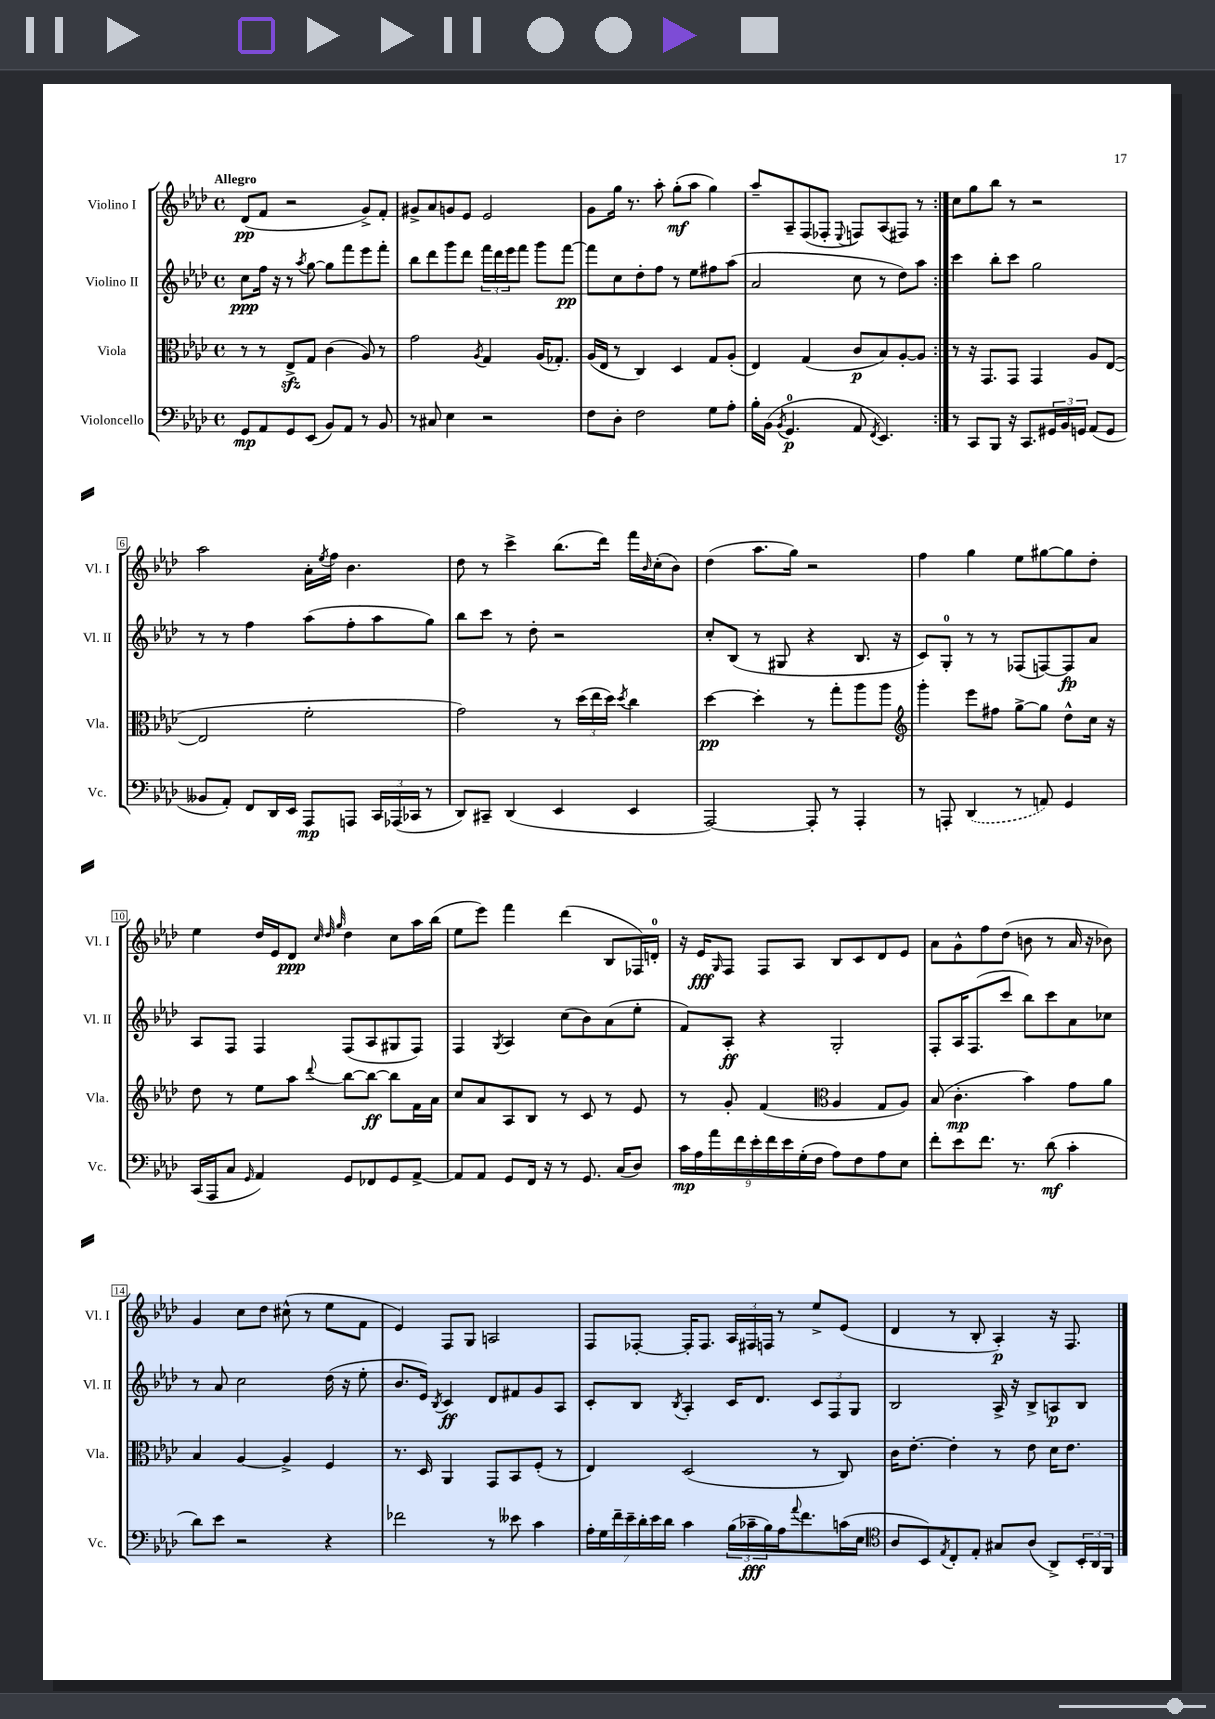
<<
\new StaffGroup <<
\new Staff = "s0" \with { instrumentName = "Violino I" shortInstrumentName = "Vl. I" } {
    \clef treble \key aes \major \defaultTimeSignature \time 4/4 \tempo "Allegro"
    \repeat volta 2 { des'8\pp( f'8 r2 g'8->) f'8-. |
    gis'8-> aes'8 g'8 ees'8 ees'2 |
    g'8 g''16 r8. aes''8-. g''8-.\mf( aes''8 g''4) |
    aes''8-- aes8-- f8( fes8-. \appoggiatura { ees8 } f8) aes8( fis8) r8 | }
    c''8 g''8 bes''8 r8 r2 |
    aes''2 aes'16-. \acciaccatura { ees''8 } f''16 bes'4. |
    des''8 r8 c'''4-> bes''8.( des'''16) f'''16 \grace { bes'16 } c''16-.( bes'8) |
    des''4( aes''8. g''16) r2 |
    f''4 g''4 ees''8 gis''8~ gis''8 des''8-. |
    ees''4 des''16 ees'16 des'8\ppp \grace { c''32 des''32 g''32 } des''4 c''8 aes''16 bes''16( |
    ees''8 ees'''8) f'''4 des'''4( bes8 fes16) d'16-0-. |
    r16 ees'16\fff \grace { g16 } f8 f8 aes8 bes8 c'8 des'8 ees'8 |
    aes'8 g'8-^ f''8 des''8( b'8 r8 aes'16 r16 bes'8) |
    g'4 c''8 des''8 cis''8-^( r8 ees''8 f'8 |
    ees'4) f8 g8 a2 |
    f8 fes8~-. fes16-. fes8. \tuplet 3/2 { aes16 fis16 f16 } r8 ees''8-> ees'8( |
    des'4 r8 bes8-. aes4-.\p) r16 f8. \bar "|." |
}
\new Staff = "s1" \with { instrumentName = "Violino II" shortInstrumentName = "Vl. II" } {
    \clef treble \key aes \major \defaultTimeSignature \time 4/4
    \repeat volta 2 { c''8\ppp f''16 r16 r8 \acciaccatura { aes''8 } g''8~ g''8 f'''8 ees'''8 f'''8-. |
    bes''8 des'''8 g'''8 des'''8 \tuplet 3/2 { f'''16 des'''16 ees'''16 } f'''8 g'''8 f'''8~\pp |
    f'''8 c''8 des''8-. f''8 r8 ees''8 fis''8 aes''8( |
    aes'2 c''8 r8 des''8) aes''8 | }
    c'''4 bes''8-. c'''8 g''2 |
    r8 r8 f''4 aes''8( f''8-. aes''8 g''8) |
    bes''8 c'''8 r8 des''8-. r2 |
    c''8-. bes8( r8 gis8 r4 bes8. r16 |
    c'8) g8-0-. r8 r8 fes8( f8~) f8\fp aes'8 |
    aes8 f8 f4 f8( aes8 gis8 f8) |
    f4 \acciaccatura { g8 } aes4 c''8( bes'8) aes'8( ees''8-. |
    f'8) aes8-.\ff r4 g2-. |
    f8-. aes16 f8.( c'''8 bes''8) c'''8 aes'8 ces''8 |
    r8 aes'8 c''2 des''16( r16 ees''8-. |
    bes'8. ees'16) \acciaccatura { bes8 } c'4\ff des'8 fis'8 g'8 aes8 |
    c'8-. bes8 \acciaccatura { bes8 } aes4-. c'16 des'8. \tuplet 3/2 { c'8 f8 g8 } |
    bes2 aes16-> r16 bes8-> a8\p bes8 \bar "|." |
}
\new Staff = "s2" \with { instrumentName = "Viola" shortInstrumentName = "Vla." } {
    \clef alto \key aes \major \defaultTimeSignature \time 4/4
    \repeat volta 2 { r8 r8 ees8->\sfz g8 c'4( aes8) r8 |
    g'2 \acciaccatura { aes8 } g4 aes16( ges8.-.) |
    aes16( ees16 r8 c4) des4 g8 aes8-.( |
    ees4) g4( c'8\p bes8) aes8~-. aes8 | }
    r8 r16 g,8. g,8 g,4 aes8 ees8~( |
    ees2 f'2-. |
    g'2) r8 \tuplet 3/2 { des''16( ees''16 des''16) } \acciaccatura { des''8 } c''4 |
    des''4~\pp des''4-. r8 g''8-. aes''8 aes''8 |
    \clef treble g'''4-. ees'''8 fis''8 g''8~-> g''8 des''8-^ c''16 r16 |
    des''8 r8 ees''8 aes''8 \appoggiatura { des'''8 } bes''8~ bes''8~\ff bes''8 f'16 aes'16 |
    c''8 aes'8 aes8 bes8 r8 c'8 r8 ees'8 |
    r8 g'8-. f'4( \clef alto aes4 g8 aes8) |
    bes8( c'4.-.\mp bes'4) g'8 aes'8 |
    bes4 aes4~ aes4-> f4 |
    r8. des16 aes,4 g,8 bes,8 f8-.( r8 |
    ees4) des2( r8 c8) |
    c'16 ees'8.~-. ees'4-. r8 ees'8 des'16 ees'8. \bar "|." |
}
\new Staff = "s3" \with { instrumentName = "Violoncello" shortInstrumentName = "Vc." } {
    \clef bass \key aes \major \defaultTimeSignature \time 4/4
    \repeat volta 2 { g,8\mp aes,8 g,8 ees,8( bes,8) aes,8 r8 bes,8 |
    r8 cis8 ees4 r2 |
    f8 des8-. f2 g8 aes8-. |
    bes16-. bes,16( \acciaccatura { bes,8 } g,4.-0\p aes,8 \acciaccatura { f,8 } ees,4.) | }
    r8 c,8 bes,,8 r16 c,8. \tuplet 3/2 { gis,16 bes,16 g,16 } aes,8( g,8 |
    beses,8 aes,8-.) f,8 des,16 ees,16 aes,,8\mp a,,8 \tuplet 3/2 { c,16 aes,,16( ces,16 } r8 |
    des,8) cis,8-- des,4( ees,4 ees,4 |
    aes,,2~) aes,,8-. r8 aes,,4-. |
    r8 a,,8-. \once \slurDashed des,4( r8 a,8) g,4 |
    c,16( aes,,16 c8 \grace { g,16 } aes,4) g,8 fes,8 g,8 aes,8~-> |
    aes,8 aes,8 g,8 f,16 r16 r8 g,8. c16( des8) |
    \tuplet 9/8 { c'16\mp aes16 aes'16 f'16 ees'16-. f'16 ees'16 g16-.( f16 } aes8) f8 aes8 ees8 |
    f'8-. ees'8 f'8. r8. des'8\mf( c'4-. |
    des'8) ees'8 r2 r4 |
    fes'2 r8 eeses'8 c'4 |
    \tuplet 7/4 { aes16-. g16 f'16-- ees'16-- des'16-. ees'16 des'16 } c'4 \tuplet 3/2 { bes16( ces'16--\fff bes16) } aes16 \appoggiatura { aes'8 } f'8. c'16( ees16 |
    \clef tenor aes8 bes,8) \acciaccatura { ees8 } c8-. ees8-. gis8 aes8( aes,8->) \tuplet 3/2 { bes,16-. aes,16 f,16 } \bar "|." |
}
>>
>>
\layout { \context { \Score \override BarNumber.stencil = #(make-stencil-boxer 0.1 0.3 ly:text-interface::print) } }
